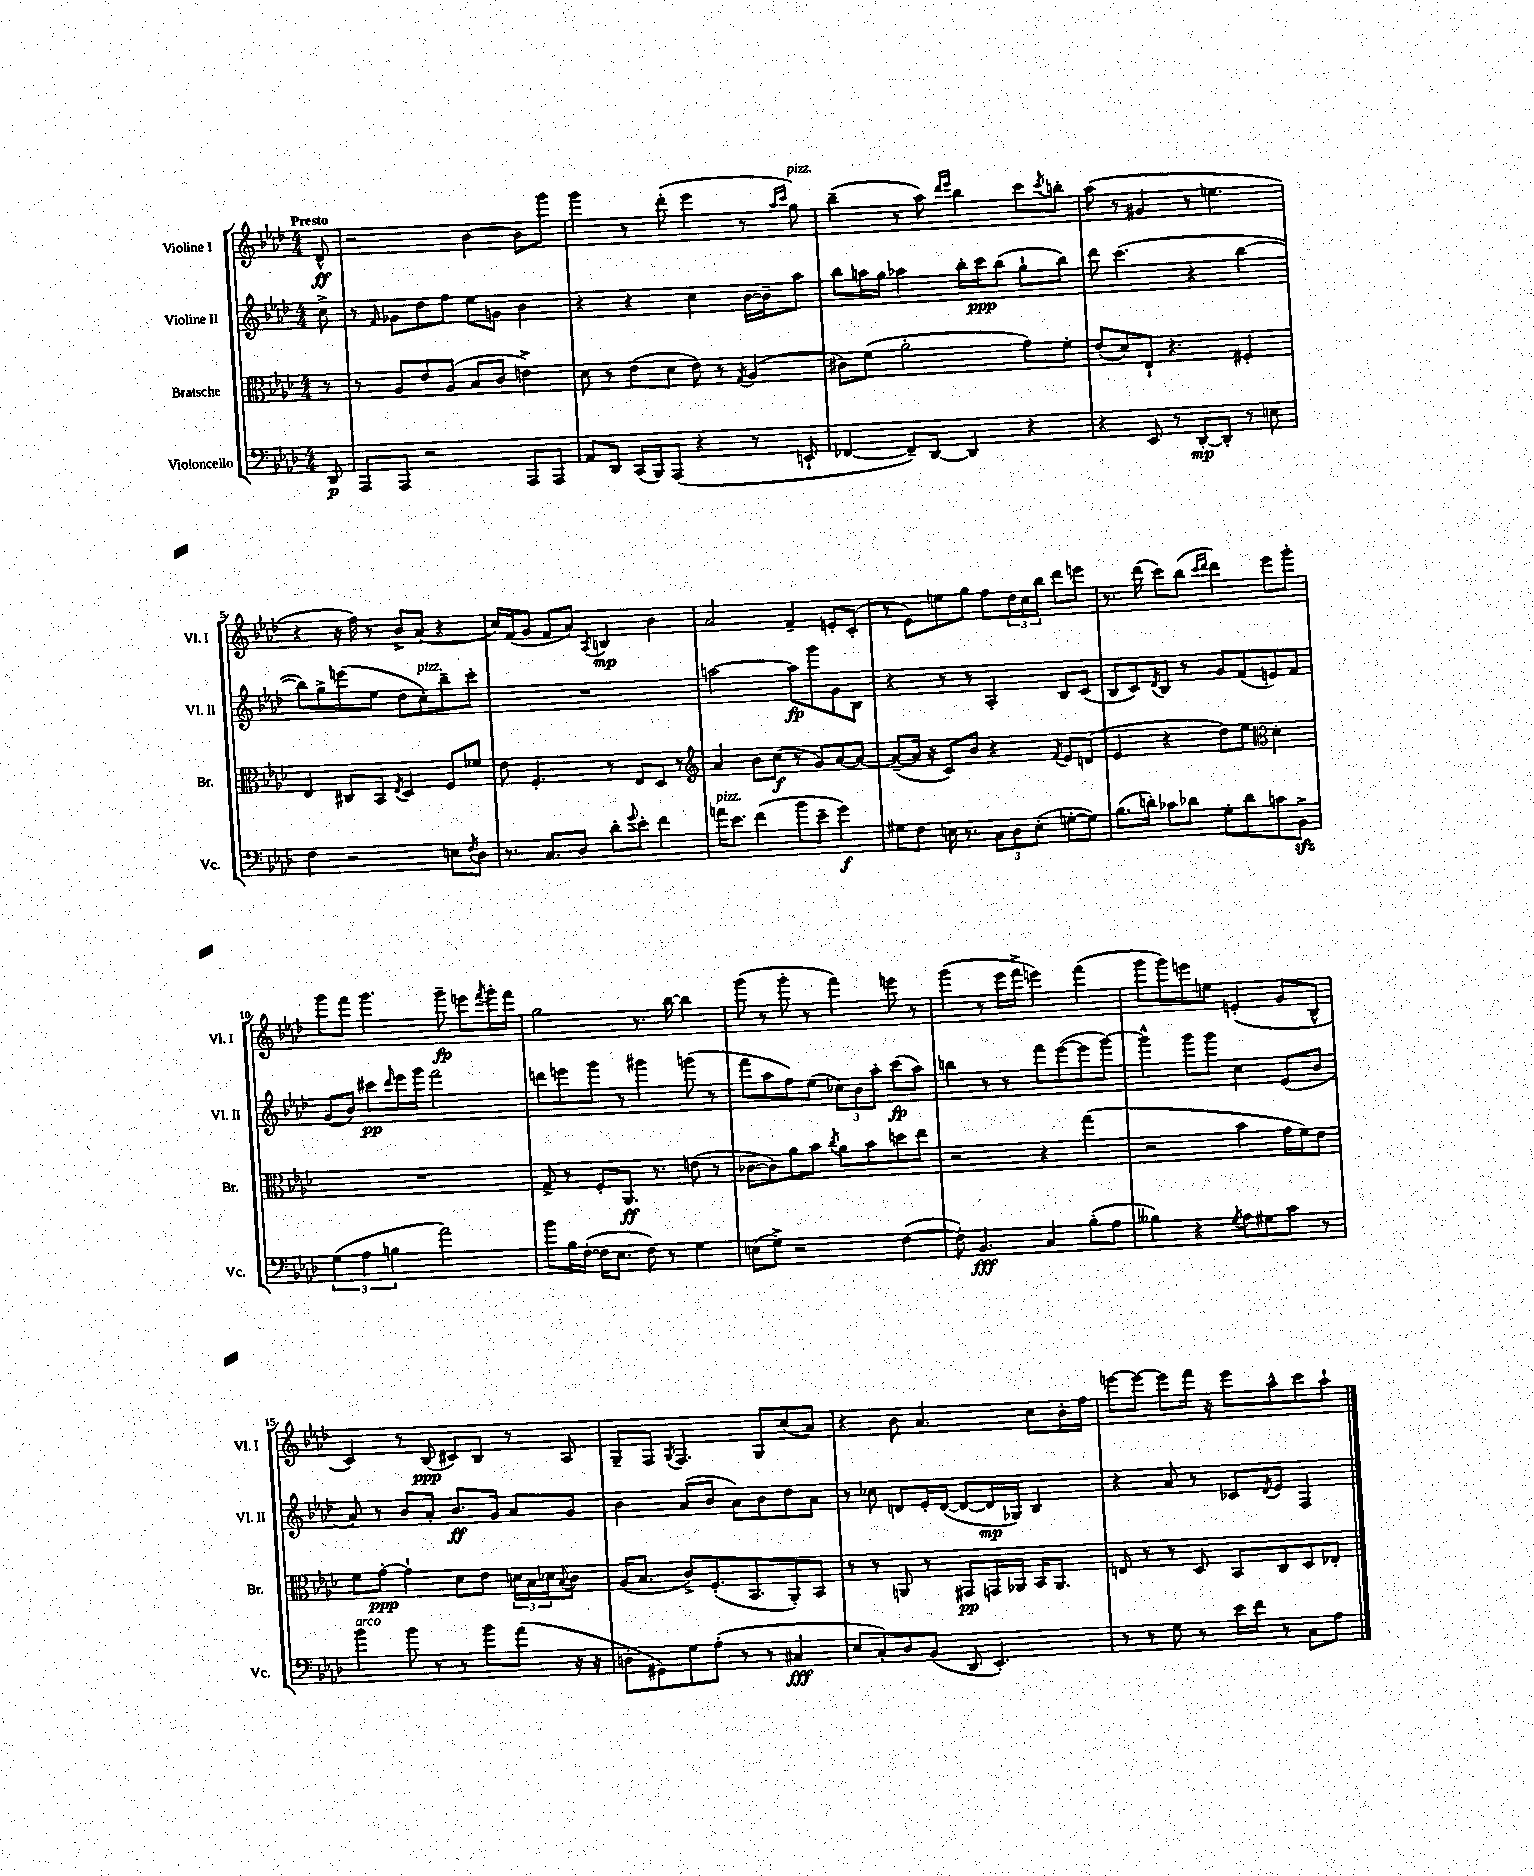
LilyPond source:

<<
\new StaffGroup <<
\new Staff = "s0" \with { instrumentName = "Violine I" shortInstrumentName = "Vl. I" } {
    \clef treble \key aes \major \numericTimeSignature \time 4/4 \partial 8 \tempo "Presto"
    des'8-^\ff |
    r2 bes'4~ bes'8 g'''8 |
    g'''4 r8 des'''8-.( ees'''4 r8 \grace { aes''16 c'''16 } g''8^\markup { \italic "pizz." }) |
    bes''4--( r8 aes''8) \grace { des'''16 ees'''16 } bes''4 c'''8 \acciaccatura { c'''8 } b''8-. |
    aes''8( r8 gis'4 r8 e''4. |
    r4 r16 f''16) r8 bes'8-> aes'8( r4 |
    c''16) f'16( g'8 f'8 aes'8) \acciaccatura { aes8 } b4\mp bes'4 |
    aes'2 f'4-- e'8-. c'8-.( |
    r8 ees'8) e''8 g''8 f''8 \tuplet 3/2 { des''16 c''16 bes''16 } des'''8 e'''8 |
    r8. des'''16( c'''8) bes''8( \grace { c'''16 des'''16 } des'''4) ees'''8 g'''8-. |
    g'''8 f'''8 g'''4. g'''8--\fp e'''8 \acciaccatura { f'''8 } g'''16-. f'''16 |
    g''2 r8. bes''16~ bes''4 |
    g'''8( r8 g'''8-. r8 f'''4) e'''8 r8 |
    g'''4( r8 ees'''16 f'''16-> e'''4) f'''4( |
    g'''8 g'''8) e'''8 e''8 e'4-.( g'8 bes8-^ |
    c'4) r8 bes8\ppp( cis'8) bes8 r8 aes8 |
    g8-- f8 \acciaccatura { g8 } f4. g8 c''8( aes'8) |
    r4 bes'8 aes'4. c''8 bes'16-. f''16 |
    e'''8~ e'''8~ e'''8 f'''16 r16 e'''8 aes''8-^ c'''8 aes''8-! \bar "|." |
}
\new Staff = "s1" \with { instrumentName = "Violine II" shortInstrumentName = "Vl. II" } {
    \clef treble \key aes \major \numericTimeSignature \time 4/4 \partial 8
    c''8-> |
    r8 \grace { f'16 } ges'8 des''8 f''8 ees''8 g'8 bes'4 |
    r4 r4 c''4 bes'16~ bes'16-- aes''8 |
    bes''8 a''16 g''16 aes''4 bes''16-. c'''16\ppp bes''8( g''8-! bes''8) |
    des'''8 c'''4.( r4 bes''4~ |
    bes''8) g''8-> e'''8( ees''8 des''8 c''8-.^\markup { \italic "pizz." }) bes''8-- c'''8-. |
    R1 |
    a''2~ a''8\fp g'''8 g'8 bes8 |
    r4 r8 r8 aes4-. bes8 c'8( |
    bes8 c'8) \acciaccatura { des'8 } bes8 r8 g'8 f'8( e'8) f'8 |
    g'8( bes'8) cis'''8\pp \grace { des'''16 } ees'''16 g'''16 f'''2 |
    d'''8 e'''8 g'''8 r8 gis'''4 g'''8( r8 |
    f'''8 aes''8 f''8) ees''8( \tuplet 3/2 { ces''8) bes'8 aes''8-. } c'''8\fp( aes''8) |
    b''4 r8 r8 f'''8 ees'''8~( ees'''8 g'''8~) |
    g'''4-^ g'''8 g'''8 c''4 ees'8( bes'8 |
    aes'8) r8 bes'8 aes'8-. bes'8.\ff g'16 aes'8 g'8 |
    bes'4 aes'8( bes'8 aes'8) bes'8 des''8 aes'8 |
    r8 ces''8 d'8 ees'16-. d'16~( d'8~ d'16\mp ges16) bes4 |
    r4 aes'8 r8 ces'8 \acciaccatura { des'8 } ees'8 f4 \bar "|." |
}
\new Staff = "s2" \with { instrumentName = "Bratsche" shortInstrumentName = "Br." } {
    \clef alto \key aes \major \numericTimeSignature \time 4/4 \partial 8
    r8 |
    r8 aes8 ees'8 aes8( bes8 c'8 e'4->) |
    des'8 r8 ees'8( des'8 ees'8) r8 \acciaccatura { g8 } aes4( |
    cis'8) f'8( aes'2-. g'8) f'8-. |
    ees'8( des'8) ees8-! r4. fis4-. |
    ees4 cis8 bes,8 \acciaccatura { ees8 } des4 f8 fes'8 |
    ees'8 f4.-. r8 ees8 des8 r8 |
    \clef treble aes'4 bes'8 c''8\f( r8 g'8) aes'8~ aes'8~ |
    aes'8~--( aes'16 r16 c'8) bes'8 r4 \acciaccatura { f'8 } ees'8 d'8( |
    ees'4 r4 des''8) ees''8 \clef alto des'4-. |
    R1 |
    g8-> r8 f8-. aes,8.\ff r8. e'8( r8 |
    ces'8~ ces'8) aes'8 bes'8 \acciaccatura { c''8 } aes'8 bes'8 d''8 ees''8 |
    r2 r4 g''4( |
    r2 bes'4 g'16 f'16) ees'8 |
    f'8 g'8~-.\ppp g'4-! des'8 ees'8 \tuplet 3/2 { d'16 bes16 des'16 } \appoggiatura { bes8 } c'8 |
    aes16( bes8. c'8->) f8.-.( bes,8. aes,8-.) bes,8 |
    r8 r8 a,8 r8 gis,8\pp g,16 aes,16 bes,16 aes,8. |
    e8 r8 r8 des8 bes,8 c8 des8 ees8-. \bar "|." |
}
\new Staff = "s3" \with { instrumentName = "Violoncello" shortInstrumentName = "Vc." } {
    \clef bass \key aes \major \numericTimeSignature \time 4/4 \partial 8
    des,8\p |
    aes,,8 aes,,8 r2 aes,,8 aes,,8 |
    aes,8 des,8 c,16( bes,,16) aes,,8( r4 r8 e,8-! |
    fes,4~ fes,8--) des,8~ des,4 r4 |
    r4 ees,8 r8 des,8~-.\mp des,8-. r8 e8 |
    f4 r2 e8 \acciaccatura { f8 } des8 |
    r8. c8. des8 des'8-. \appoggiatura { g'8 } ees'8-. f'4 |
    a'16^\markup { \italic "pizz." } ees'8. f'4( bes'8 ees'8-- g'4\f) |
    gis8 f8 e16 r8. \tuplet 3/2 { c8 des8 e8-.( } g8~-. g8) |
    bes8.( d'16-.) ces'8 des'8 g8-. des'8 c'8 bes,8->\sfz |
    \tuplet 3/2 { g4( aes4 b4 } aes'2) |
    bes'8 bes16 f16~-.( f16 ees8. f8) r8 g4 |
    e8( g8->) r2 f4~( |
    f8-.) bes,4.\fff c4 bes8-.( aes8 |
    beses4) r4 \acciaccatura { g8 } aes8 gis8 c'8 r8 |
    bes'4^\markup { \italic "arco" } bes'8 r8 r8 bes'8 aes'8( r16 r16 |
    d8-. gis,8) g8 aes8-.( r8 r8 cis4\fff |
    ees8 c8-.) des8 bes,8( des,8 ees,4.-.) |
    r8 r8 g8 r8 ees'16 f'16 r8 c8 aes8 \bar "|." |
}
>>
>>
